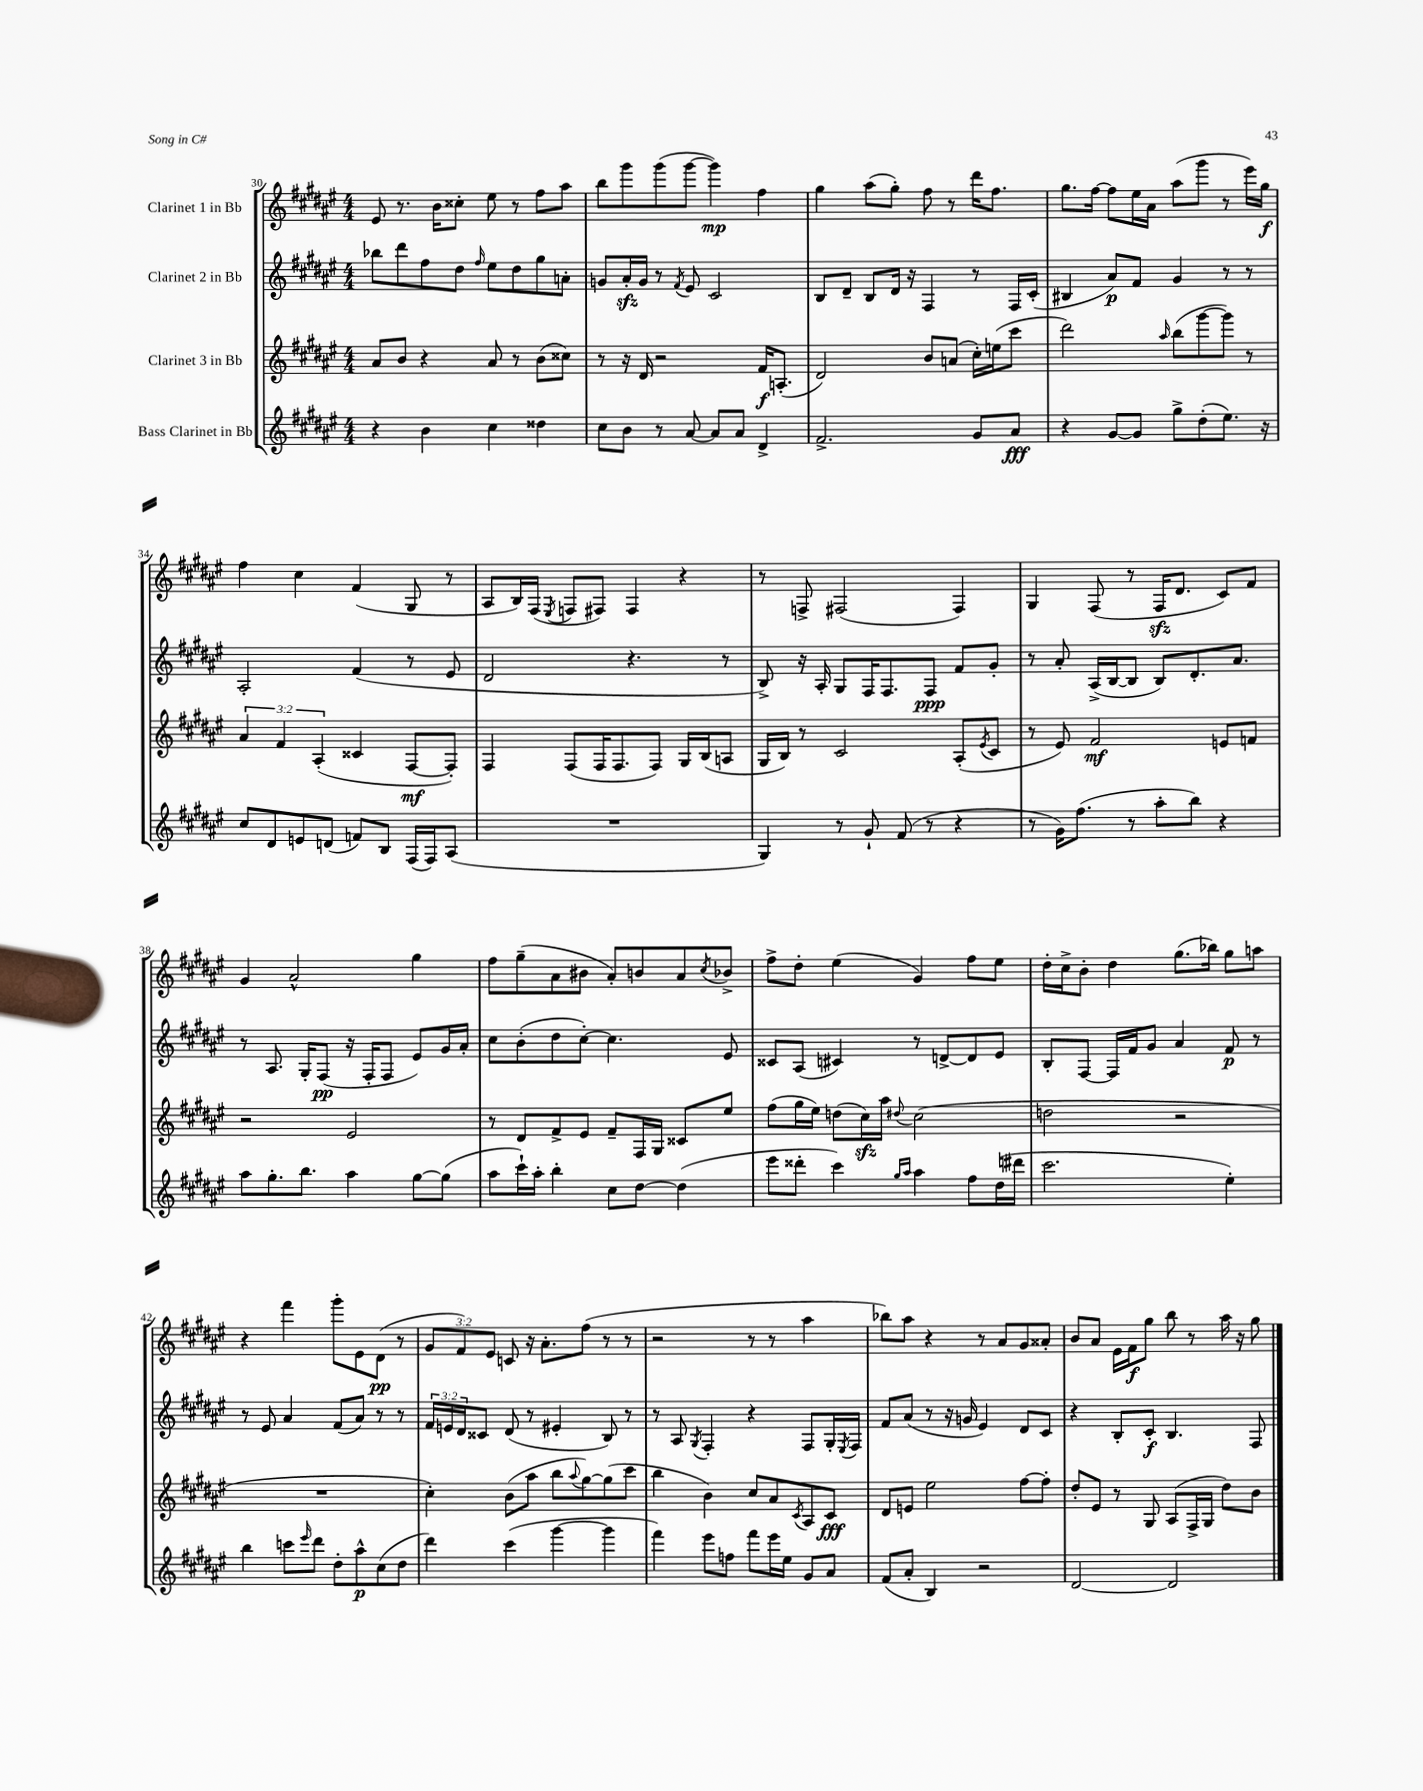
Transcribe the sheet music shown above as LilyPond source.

<<
\new StaffGroup <<
\new Staff = "s0" \with { instrumentName = "Clarinet 1 in Bb" } {
    \clef treble \key fis \major \numericTimeSignature \time 4/4 \override Staff.TupletNumber.text = #tuplet-number::calc-fraction-text
    eis'8 r8. b'16 cisis''8-. eis''8 r8 fis''8 ais''8 |
    b''8 gis'''8 gis'''8( gis'''8~ gis'''4\mp) fis''4 |
    gis''4 ais''8( gis''8-.) fis''8 r8 dis'''16 fis''8. |
    gis''8. fis''16~ fis''8 eis''16 ais'16 ais''8( gis'''8 r8 eis'''16) gis''16\f |
    fis''4 cis''4 fis'4( gis8 r8 |
    ais8 b16) fis16( \acciaccatura { eis8 } f8 fis8) fis4 r4 |
    r8 f8-> fis2( fis4) |
    gis4 fis8( r8 fis16\sfz dis'8. cis'8) fis'8 |
    gis'4 ais'2-^ gis''4 |
    fis''8 gis''8--( ais'8 bis'8 ais'8-.) b'8 ais'8 \acciaccatura { cis''8 } bes'8-> |
    fis''8-> dis''8-. eis''4( gis'4) fis''8 eis''8 |
    dis''16-. cis''16-> b'8-. dis''4 gis''8.( bes''16) gis''8 a''8 |
    r4 fis'''4 gis'''8-. eis'8 dis'8\pp( r8 |
    \tuplet 3/2 { gis'8 fis'8) eis'8 } c'8 r16 ais'8.-. fis''8( r8 r8 |
    r2 r8 r8 ais''4 |
    bes''8) ais''8 r4 r8 ais'8 gis'8 aisis'8-. |
    b'8 ais'8 eis'16 fis'16\f gis''8 b''8 r8 ais''16 r16 gis''8 \bar "|." |
}
\new Staff = "s1" \with { instrumentName = "Clarinet 2 in Bb" } {
    \clef treble \key fis \major \numericTimeSignature \time 4/4 \override Staff.TupletNumber.text = #tuplet-number::calc-fraction-text
    bes''8 dis'''8 fis''8 dis''8 \grace { fis''16 } eis''8 dis''8 gis''8 a'8-. |
    g'8 ais'16-.\sfz g'16 r8 \acciaccatura { fis'8 } eis'8 cis'2 |
    b8 dis'8-- b8 dis'16 r16 fis4 r8 fis16 cis'16-.( |
    bis4 ais'8\p) fis'8 gis'4 r8 r8 |
    ais2-. fis'4( r8 eis'8 |
    dis'2 r4. r8 |
    b8->) r16 ais16-. gis8 fis16 fis8. fis8\ppp fis'8 gis'8-. |
    r8 ais'8-. ais16->( b16~ b8 b8) dis'8.-. ais'8. |
    r8 ais8. gis16-. fis8\pp( r16 fis16-. fis8 eis'8) gis'16 ais'16-. |
    cis''8 b'8-.( dis''8 cis''8~-.) cis''4. eis'8 |
    cisis'8 ais8( cis'4) r8 d'8~-> d'8 eis'8 |
    b8-. fis8~ fis16 fis'16 gis'8 ais'4 fis'8\p r8 |
    r8 eis'8 ais'4 fis'8( ais'8) r8 r8 |
    \tuplet 3/2 { fis'16 e'16 dis'16 } cisis'8 dis'8( r8 eis'4-. b8) r8 |
    r8 ais8 \acciaccatura { gis8 } fis4-. r4 fis8 gis16-. \acciaccatura { eis8 } fis16 |
    fis'8 ais'8( r8 r16 g'16 eis'4) dis'8 cis'8 |
    r4 b8-. cis'8-.\f b4. fis8 \bar "|." |
}
\new Staff = "s2" \with { instrumentName = "Clarinet 3 in Bb" } {
    \clef treble \key fis \major \numericTimeSignature \time 4/4 \override Staff.TupletNumber.text = #tuplet-number::calc-fraction-text
    ais'8 b'8 r4 ais'8 r8 b'8( cisis''8) |
    r8 r16 dis'16 r2 fis'16\f a8.-.( |
    dis'2) b'8 a'8( cis''16-.) e''16( cis'''8 |
    dis'''2) \grace { ais''16 } b''8( gis'''8~ gis'''8) r8 |
    \tuplet 3/2 { ais'4 fis'4 ais4-.( } cisis'4 fis8~\mf fis8-.) |
    fis4 fis8( fis16 fis8. fis8) gis16 b16( a8 |
    gis16 b16) r8 cis'2 ais8-.( \acciaccatura { eis'8 } cis'8 |
    r8 eis'8) fis'2\mf e'8 f'8 |
    r2 eis'2 |
    r8 dis'8 fis'8-> eis'8 fis'8-- fis16 gis16 cisis'8 eis''8 |
    fis''8( gis''16 eis''16) d''8( cis''16\sfz) ais''16 \appoggiatura { dis''8 } cis''2( |
    d''2 r2 |
    R1 |
    cis''4-.) b'8( ais''8 b''8 \appoggiatura { ais''8 } gis''8~) gis''8( cis'''8 |
    b''4 b'4) cis''8 ais'8 \acciaccatura { cis'8 } ais8 cis'8\fff |
    dis'8 e'8 eis''2 fis''8~ fis''8-. |
    dis''8-. eis'8 r8 gis8 ais8( fis16-> gis16 dis''8) b'8 \bar "|." |
}
\new Staff = "s3" \with { instrumentName = "Bass Clarinet in Bb" } {
    \clef treble \key fis \major \numericTimeSignature \time 4/4
    r4 b'4 cis''4 disis''4 |
    cis''8 b'8 r8 ais'8~ ais'8 ais'8 dis'4-> |
    fis'2.-> gis'8 ais'8\fff |
    r4 gis'8~ gis'8 gis''8-> dis''8-.( eis''8.) r16 |
    cis''8 dis'8 e'8 d'8( f'8) b8 fis16( fis16) ais8( |
    R1 |
    gis4) r8 gis'8-! fis'8( r8 r4 |
    r8 gis'16) fis''8.( r8 ais''8-. b''8) r4 |
    ais''8 gis''8.-. b''8. ais''4 gis''8~ gis''8( |
    ais''8 cis'''16-!) ais''16-. b''4-. cis''8 dis''8~ dis''4( |
    eis'''8 disis'''8-. cis'''4) \grace { gis''16 ais''16 } ais''4 fis''8 dis''16( dis'''16 |
    cis'''2. eis''4-.) |
    b''4 c'''8 \grace { eis'''16 } dis'''8 dis''8-. ais''8-^\p cis''8( dis''8 |
    dis'''4) cis'''4( gis'''4~ gis'''4 |
    fis'''4) eis'''8 f''8 fis'''8 eis'''16 eis''16 gis'8 ais'8 |
    fis'8( ais'8-. b4) r2 |
    dis'2~ dis'2 \bar "|." |
}
>>
>>
\layout { \context { \Score currentBarNumber = #30 } }
